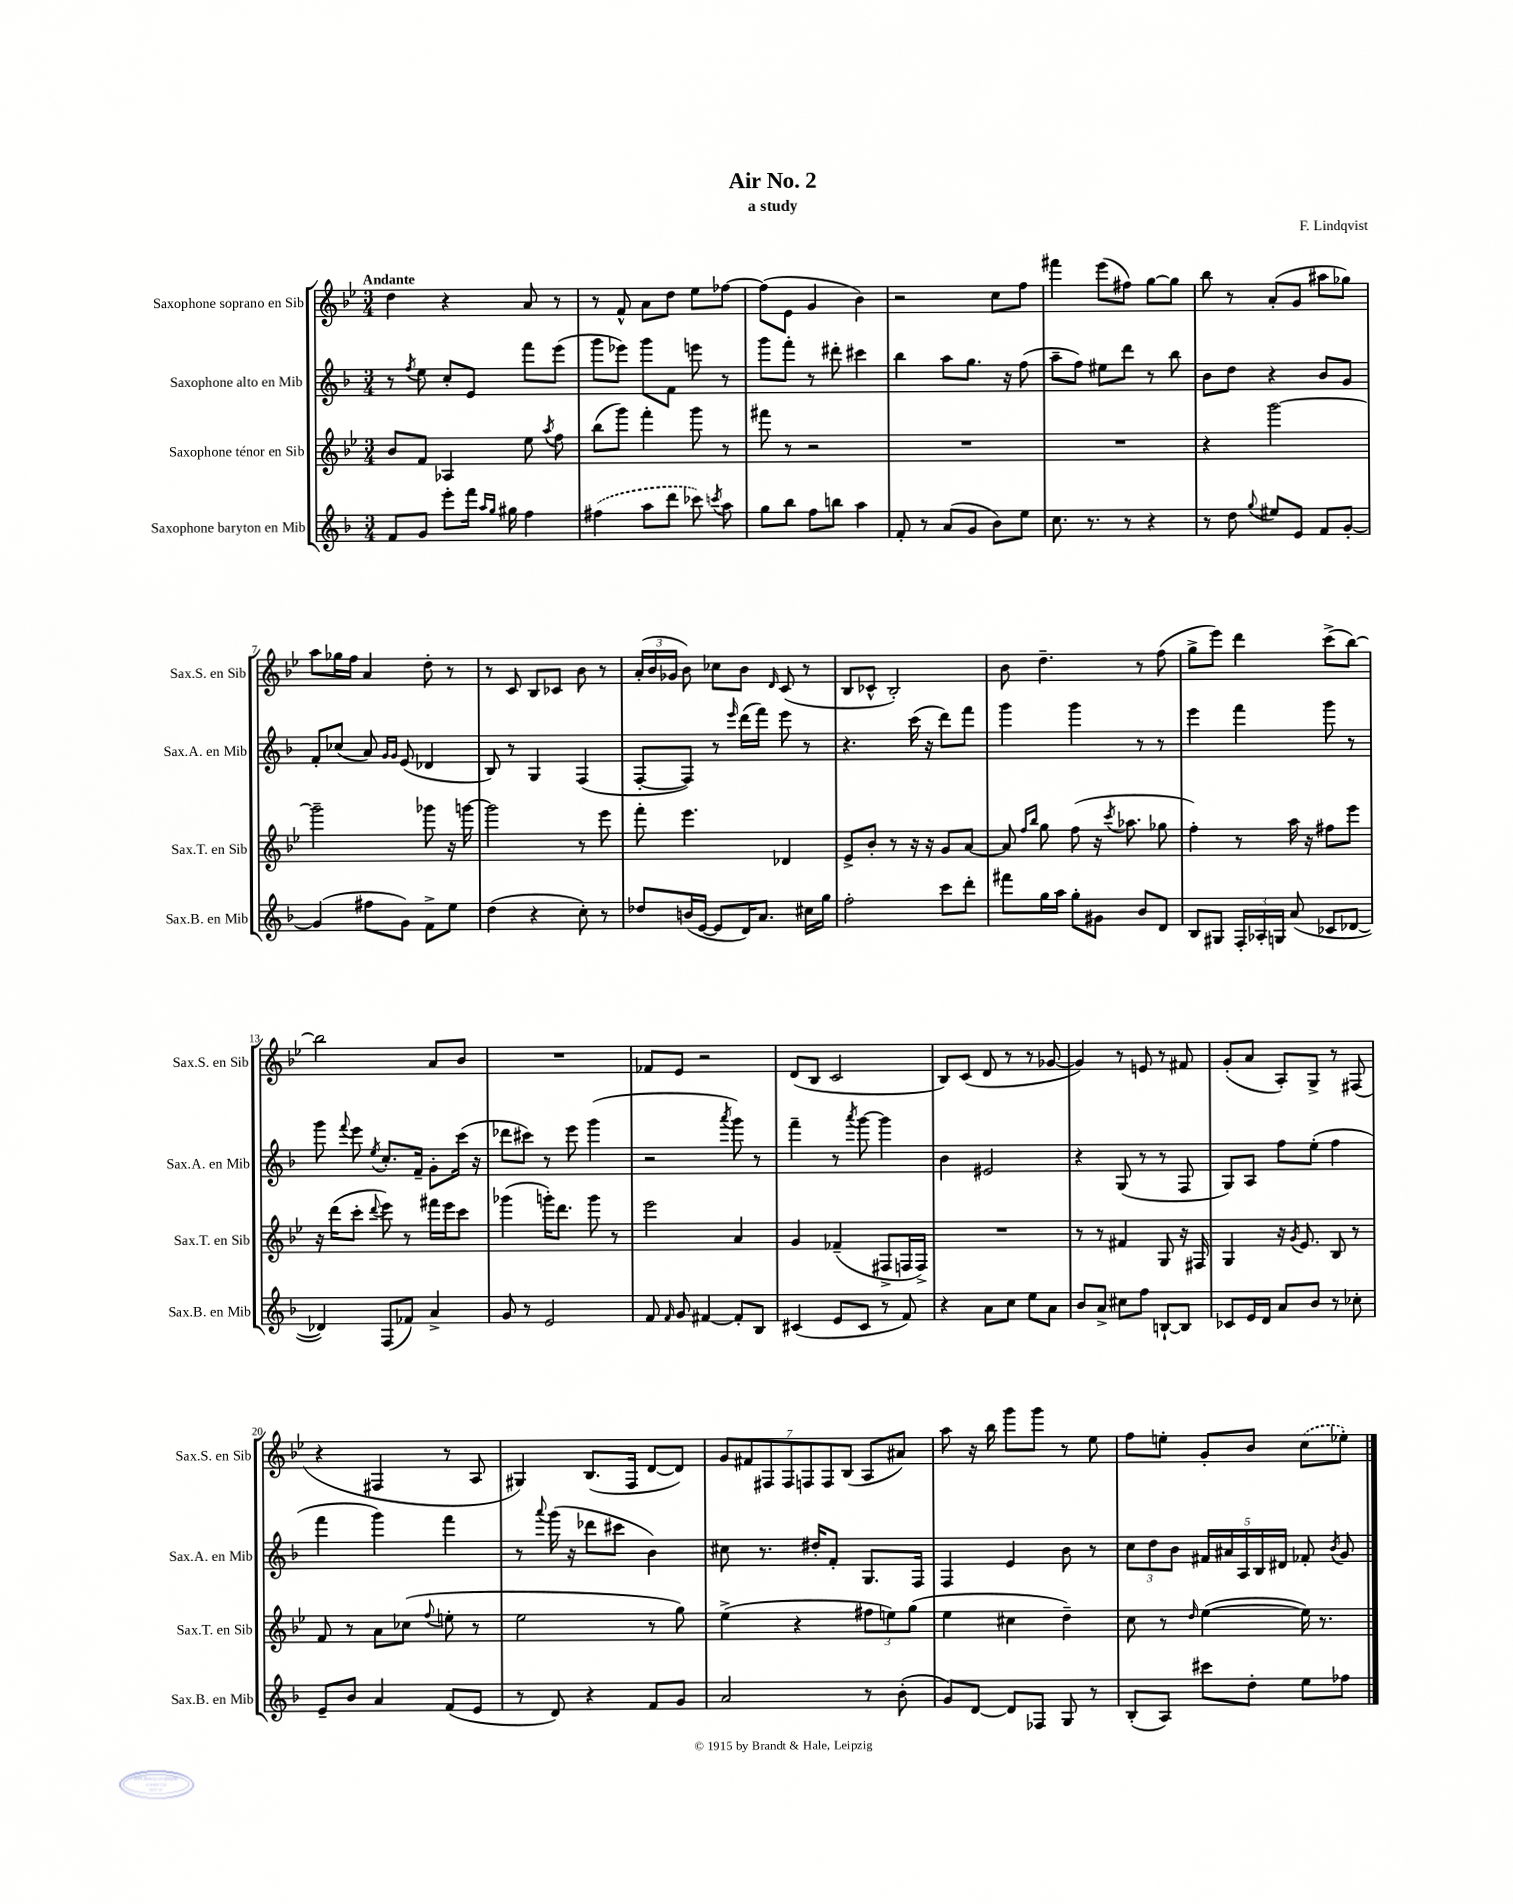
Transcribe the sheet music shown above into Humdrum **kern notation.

**kern	**kern	**kern	**kern
*staff4	*staff3	*staff2	*staff1
*clefG2	*clefG2	*clefG2	*clefG2
*k[b-]	*k[b-e-]	*k[b-]	*k[b-e-]
*M3/4	*M3/4	*M3/4	*M3/4
8f	8b-	8r	4dd
.	.	8qff	.
8g	8f	8ee	.
8eee'	4A-	8cc'	4r
16fff	.	8e	.
16qqaa	.	.	.
16qqgg	.	.	.
16gg#	.	.	.
4ff	8ee-	8fff	8a
.	8qaa	.	.
.	8ff	(8eee	8r
=	=	=	=
(4ff#	(8bb-	8ggg	8r
.	8ggg)	8eee-)	8f^^
8aa	4fff'	8ggg	8a
8ddd	.	8f	8dd
8ccc-)	8ggg	8eee	8ee-
8qccc	.	.	.
8aa	8r	8r	[8ff-
=	=	=	=
8gg	8fff#	8ggg	(8ff-]
8bb-	8r	8fff'	8e-
8ff	2r	8r	4g
8bb	.	8ddd#'	.
4aa	.	4ccc#	4b-)
=	=	=	=
8f'	2.r	4bb-	2r
8r	.	.	.
(8a	.	8aa	.
8g	.	8.gg	.
8b-)	.	.	8cc
.	.	16r	.
8ee	.	(8ff	8ff
=	=	=	=
8.cc	2.r	8aa~	4fff#
.	.	8ff)	.
8.r	.	.	.
.	.	8ee#	(8eee-
8r	.	8ddd	8ff#)
4r	.	8r	[8gg
.	.	8bb-	8gg]
=	=	=	=
8r	4r	8b-	8bb-
8dd	.	8dd	8r
8qqgg	.	.	.
8ee#	[2ggg	4r	(8a'
8e	.	.	8g
8f	.	8b-	8aa#
[8g'	.	8g	8gg-)
=	=	=	=
(4g]	2ggg~]	8f'	8aa
.	.	(8cc-	16gg-
.	.	.	16ff
8ff#	.	8a)	4a
.	.	16qqg	.
.	.	16qqg	.
8g)	.	(8e	.
8f^	8ggg-	4d-	8dd'
8ee	16r	.	8r
.	[16ggg	.	.
=	=	=	=
(4dd	2ggg]	8B-)	8r
.	.	8r	8c
4r	.	4G	8B-
.	.	.	8c-
8cc')	8r	(4F	8b-
8r	8eee-	.	8r
=	=	=	=
8dd-	8fff'	[8F'	(24a'
.	.	.	24b-
.	.	.	24g-
(16b	4.eee-	8F])	8b-)
[16e	.	.	.
8e]	.	8r	8cc-
.	.	16qqeee	.
16d)	.	(16ddd	8b-
8.a	.	16fff)	.
.	.	.	16qqd
.	4d-	8eee	(8c
16cc#	.	8r	8r
16gg	.	.	.
=	=	=	=
2ff'	8e-^	4.r	8B-
.	8b-'	.	8c-^^
.	8r	.	2B-')
.	16r	(16ccc	.
.	16r	16r	.
8ccc	8g	8ddd)	.
8ddd'	[8a	8fff	.
=	=	=	=
8fff#	8a]	4ggg	8b-
.	16qqff	.	.
.	16qqbb-	.	.
16gg	8gg	.	4.dd~
16aa	.	.	.
8gg'	(8ff	4ggg	.
8g#	16r	.	.
.	8qccc	.	.
.	8.aa-	.	.
8b-	.	8r	8r
8d	8gg-	8r	(8ff
=	=	=	=
8B-	4ff')	4eee	8gg^
8G#	.	.	8eee-)
24F'	8r	4fff	4ddd
24A-'	.	.	.
24G	.	.	.
(8a	16aa	.	.
.	16r	.	.
8c-	8ff#	8ggg	(8ccc^
[8d-	8eee-	8r	[8bb-)
=	=	=	=
4d-])	16r	8ggg	2bb-]
.	(16ddd	.	.
.	.	8qqfff	.
.	8ccc'	8eee	.
.	8qqddd	8qee	.
(8F	8eee-)	8.cc'	.
8f-)	8r	.	.
.	.	16f~	.
4a^	16fff#	8g'	8a
.	16eee-	.	.
.	8ccc	(16ccc	8b-
.	.	16r	.
=	=	=	=
8g	(4ggg-	8ddd-	2.r
8r	.	8ccc#)	.
2e	16ggg')	8r	.
.	8.ddd	.	.
.	.	8eee	.
.	8ggg	(4ggg	.
.	8r	.	.
=	=	=	=
8f	2eee-	2r	8f-
16qqf	.	.	.
8g	.	.	8e-
[4f#	.	.	2r
.	.	8qaaa	.
8f#']	4a	8ggg)	.
8B-	.	8r	.
=	=	=	=
(4c#	4g	4fff~	(8d
.	.	.	8B-
8e	(4f-~	8r	2c
.	.	8qaaa	.
8c#	.	[8ggg	.
8r	8F#^	4ggg]	.
8f)	16F	.	.
.	16F^)	.	.
=	=	=	=
4r	2.r	4b-	8B-)
.	.	.	(8c
8a	.	2e#	8d
8cc	.	.	8r
8ee	.	.	8r
8a	.	.	[8g-
=	=	=	=
8b-	8r	4r	4g-])
8a^	8r	.	.
8cc#	4f#	(8G	8r
8ff	.	8r	8e
[8B`	8G	8r	8r
8B]	16r	8F	8f#
.	16F#	.	.
=	=	=	=
8c-	4G	8G)	(8g'
16e	.	8A	8a
16d	.	.	.
8a	16r	8ff	8A')
.	8qg	.	.
.	8.e-	.	.
8b-	.	(8ee'	8G^
8r	8B-	4ff	8r
8cc-'	8r	.	(8F#
=	=	=	=
8e~	8f	4fff	4r
8b-	8r	.	.
4a	8a	4ggg)	4F#
.	(8cc-	.	.
.	8qqff	.	.
(8f	8ee'	4fff	8r
8e	8r	.	8A
=	=	=	=
8r	2ee-	8r	4G#)
.	.	8qqaaa	.
8d)	.	(16ggg	.
.	.	16r	.
4r	.	8ddd-	(8.B-
.	.	8ccc#	.
.	.	.	16F
8f	8r	4b-)	[8d
8g	8gg)	.	8d])
=	=	=	=
2a	(4ee-^	8cc#	14g
.	.	.	14f#
.	.	8.r	.
.	.	.	14F#
.	.	.	14F#
.	4r	.	.
.	.	.	14F
.	.	16dd#'	.
.	.	.	14F
.	.	8f'	.
.	.	.	(14B-
8r	12ff#	8.G	8A
.	12ee)	.	.
(8b-'	.	.	8a#)
.	(12gg	.	.
.	.	16F	.
=	=	=	=
8g)	4ee-	4F	8aa
[8d	.	.	16r
.	.	.	16bb-
8d]	4cc#	4e	8ggg
8F-	.	.	8ggg
8G	4dd~)	8b-	8r
8r	.	8r	8ee-
=	=	=	=
(8B-'	8cc	12cc	8ff
.	.	12dd	.
8A)	8r	.	8ee'
.	.	12b-	.
.	16qqdd	.	.
8ccc#	([4ee-	20f#	8g'
.	.	20a#	.
.	.	20A	.
8dd'	.	.	8b-
.	.	20B-	.
.	.	20d#	.
8ee	16ee-])	8f-'	(8cc
.	8.r	.	.
.	.	8qb-	.
8ff-	.	8g	8ee-')
==	==	==	==
*-	*-	*-	*-
